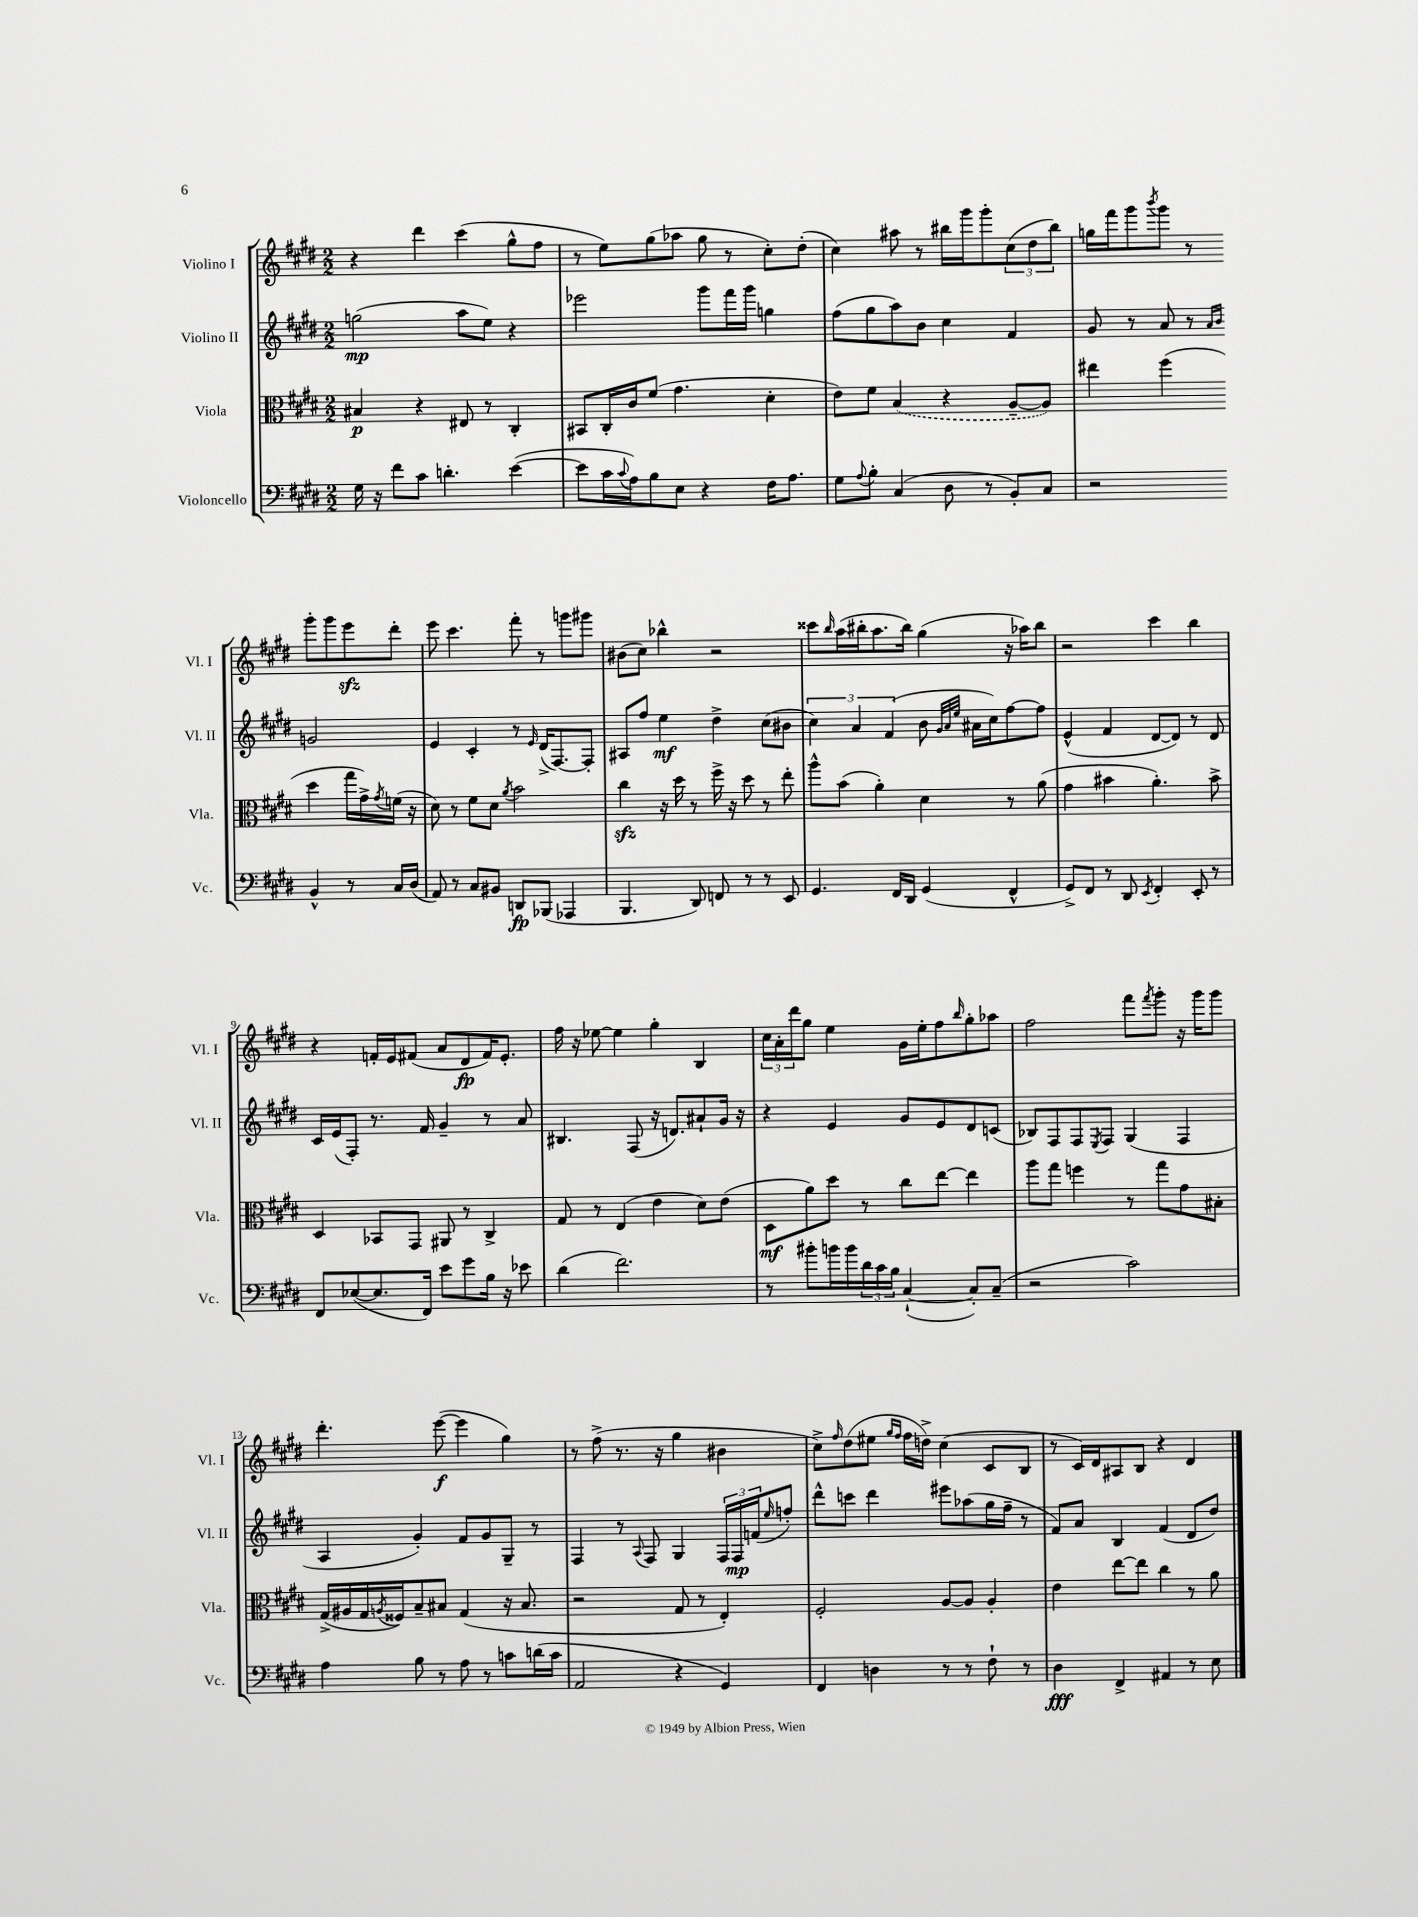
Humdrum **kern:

**kern	**dynam	**kern	**dynam	**kern	**dynam	**kern	**dynam
*part4	*part4	*part3	*part3	*part2	*part2	*part1	*part1
*staff4	*staff4	*staff3	*staff3	*staff2	*staff2	*staff1	*staff1
*I"Violoncello	*	*I"Viola	*	*I"Violino II	*	*I"Violino I	*
*I'Vc.	*	*I'Vla.	*	*I'Vl. II	*	*I'Vl. I	*
*clefF4	*	*clefC3	*	*clefG2	*	*clefG2	*
*k[f#c#g#d#]	*	*k[f#c#g#d#]	*	*k[f#c#g#d#]	*	*k[f#c#g#d#]	*
*M2/2	*	*M2/2	*	*M2/2	*	*M2/2	*
=1	=1	=1	=1	=1	=1	=1	=1
16G#\	.	4B#X/	p	(2ggn\	mp	4r	.
16r	.	.	.	.	.	.	.
8f#\L	.	.	.	.	.	.	.
8c#\J	.	4r	.	.	.	4ddd#\	.
4.dn'\	.	.	.	.	.	.	.
.	.	8E#X/	.	8aa\L	.	(4ccc#\	.
.	.	8r	.	8ee\J)	.	.	.
([4e\	.	4C#'/	.	4r	.	8gg#^^\L	.
.	.	.	.	.	.	8ff#\J	.
=2	=2	=2	=2	=2	=2	=2	=2
8e\L]	.	8BB#X/L	.	2eee-X\	.	8r	.
16c#\L	.	16C#'/L	.	.	.	8ee\L)	.
8qqc#/	.	.	.	.	.	.	.
16A\J)	.	16c#/J	.	.	.	.	.
8B\	.	(8f#/J	.	.	.	(8gg#\	.
8E\J	.	4.g#\	.	.	.	8aa-X\J	.
4r	.	.	.	8ggg#\L	.	8gg#\	.
.	.	.	.	16fff#\L	.	8r	.
.	.	.	.	16ggg#\JJ	.	.	.
16F#\KL	.	4d#'\	.	4ggn\	.	8cc#'\L)	.
8.A\J	.	.	.	.	.	.	.
.	.	.	.	.	.	(8dd#'\J	.
=3	=3	=3	=3	=3	=3	=3	=3
8G#\L	.	8e\L)	.	(8ff#\L	.	4cc#\)	.
8qqA/	.	.	.	.	.	.	.
8B'\J	.	8f#\J	.	8gg#\	.	.	.
(4C#/	.	(4B/	.	8aa\)	.	8aa#X\	.
.	.	.	.	8b\J	.	8r	.
8D#\	.	4r	.	4cc#\	.	16bb#X\LL	.
.	.	.	.	.	.	16ggg#\J	.
8r	.	.	.	.	.	8ggg#'\	.
8BB'/L)	.	[8A~/L	.	4f#/	.	(12cc#\	.
.	.	.	.	.	.	12dd#\	.
8C#/J	.	8A/J])	.	.	.	.	.
.	.	.	.	.	.	12bb#\J)	.
=4	=4	=4	=4	=4	=4	=4	=4
2r	.	4ee#X\	.	8g#/	.	16ggn\LL	.
.	.	.	.	.	.	16fff#\J	.
.	.	.	.	8r	.	8ggg#\	.
.	.	.	.	.	.	8qbbb/	.
.	.	(4ff#\	.	8a/	.	8ggg#\J	.
.	.	.	.	8r	.	8r	.
.	.	.	.	16qqa/LL	.	.	.
.	.	.	.	16qqb/JJ	.	.	.
4BB^^/	.	4dd#\	.	2gn/	.	8ggg#'\L	.
.	.	.	.	.	.	8ggg#\	.
8r	.	16gg#\LL	.	.	.	8eeezz\	.
.	.	16g#^\)	.	.	.	.	.
.	.	8qg#/	.	.	.	.	.
16C#/LL	.	(16fn\JJ	.	.	.	8ddd#'\J	.
(16D#/JJ	.	16r	.	.	.	.	.
!!LO:LB:g=z
=5	=5	=5	=5	=5	=5	=5	=5
8AA/)	.	8d#\)	.	4e/	.	8eee\	.
8r	.	8r	.	.	.	4.ccc#\	.
8C#/L	.	8f#\L	.	4c#'/	.	.	.
8BB#X/J	.	8d#\J	.	.	.	.	.
.	.	8qa/	.	.	.	.	.
8DDn/L	fp	2b\	.	8r	.	8fff#'\	.
.	.	.	.	16qqe/	.	.	.
(8BBB-X/J	.	.	.	(16d#^/KL	.	8r	.
.	.	.	.	[8.F#/)	.	.	.
4AAA-X/	.	.	.	.	.	8gggn\L	.
.	.	.	.	8F#'/J]	.	8ggg#X\J	.
=6	=6	=6	=6	=6	=6	=6	=6
4.BBB/	.	4cc#zz\	.	8A#X/L	.	(8b#X\L	.
.	.	.	.	8ff#/J	.	8cc#\J)	.
.	.	16r	.	4ee\	mf	4bb-X^^\	.
.	.	16dd#\	.	.	.	.	.
8DD#/)	.	8r	.	.	.	.	.
8FFn/	.	16ff#^\	.	4dd#^\	.	2r	.
.	.	16r	.	.	.	.	.
8r	.	8dd#\	.	.	.	.	.
8r	.	8r	.	(8cc#\L	.	.	.
8EE/	.	8ee'\	.	8b#X\J	.	.	.
=7	=7	=7	=7	=7	=7	=7	=7
4.GG#/	.	8aa^^\L	.	6cc#\)	.	8ccc##X\L	.
.	.	.	.	.	.	16qqbb/	.
.	.	(8b\J	.	.	.	(16aa\L	.
.	.	.	.	6a/	.	.	.
.	.	.	.	.	.	16bb#X'\J	.
.	.	4a'\)	.	.	.	8.aa\	.
.	.	.	.	(6f#/	.	.	.
16FF#/LL	.	.	.	.	.	.	.
16DD#/JJ	.	.	.	.	.	16bb#\Jk)	.
(4GG#/	.	4d#\	.	8b\	.	(4gg#\	.
.	.	.	.	32qqg#/LLL	.	.	.
.	.	.	.	32qqa/	.	.	.
.	.	.	.	32qqee/JJJ	.	.	.
.	.	.	.	16a#X\LL	.	.	.
.	.	.	.	16cc#\J)	.	.	.
4FF#^^/	.	8r	.	[8ff#\	.	16r	.
.	.	.	.	.	.	16aa-X\KL)	.
.	.	(8a\	.	8ff#\J]	.	8bb#\J	.
=8	=8	=8	=8	=8	=8	=8	=8
8GG#^/L)	.	4g#\	.	(4e^^/	.	2r	.
8FF#/J	.	.	.	.	.	.	.
8r	.	4b#X\	.	4f#/	.	.	.
8DD#/	.	.	.	.	.	.	.
8qEE/	.	.	.	.	.	.	.
4FF#'/	.	4.a'\)	.	[8d#/L	.	4ccc#\	.
.	.	.	.	8d#/J])	.	.	.
8EE'/	.	.	.	8r	.	4bb\	.
8r	.	8b#^\	.	8d#/	.	.	.
!!LO:LB:g=z
=9	=9	=9	=9	=9	=9	=9	=9
8FF#/L	.	4D#/	.	16c#/LL	.	4r	.
.	.	.	.	(16e/J	.	.	.
([8E-X/	.	.	.	8F#'/J)	.	.	.
8.E-/]	.	8BB-X/L	.	8.r	.	16fn'/LL	.
.	.	.	.	.	.	16e/J	.
.	.	8GG#/J	.	.	.	(8f#X/J	.
16FF#/Jk)	.	.	.	16f#/	.	.	.
8e\L	.	8AA#X/	.	4g#~/	.	8a/L	.
8g#\	.	8r	.	.	.	8d#/	fp
16B\Jk	.	4C#^/	.	8r	.	16f#/K)	.
16r	.	.	.	.	.	8.e'/J	.
8e-X\	.	.	.	8a/	.	.	.
=10	=10	=10	=10	=10	=10	=10	=10
(4d#\	.	8G#/	.	4.B#X/	.	16ff#\	.
.	.	.	.	.	.	16r	.
.	.	8r	.	.	.	[8ee-X\	.
2.f#\)	.	(4E/	.	.	.	4ee-\]	.
.	.	.	.	(8F#/	.	.	.
.	.	4e\	.	16r	.	4gg#'\	.
.	.	.	.	8.dn/L)	.	.	.
.	.	8d#\L)	.	8a#X`/	.	4B/	.
.	.	(8e\J	.	16g#/Jk	.	.	.
.	.	.	.	16r	.	.	.
=11	=11	=11	=11	=11	=11	=11	=11
8r	.	8D#\L	mf	4r	.	24cc#\LL	.
.	.	.	.	.	.	24a'\	.
.	.	.	.	.	.	24ddd#\J	.
8b#X'\L	.	8a\)	.	.	.	8gg#\J	.
16bn\L	.	8dd#\J	.	4e/	.	4ee\	.
16b\	.	.	.	.	.	.	.
24d#\	.	8r	.	.	.	.	.
24c#\	.	.	.	.	.	.	.
24B\JJ	.	.	.	.	.	.	.
([4C#`/	.	8cc#\L	.	8g#/L	.	16g#\LL	.
.	.	.	.	.	.	16ee'\J	.
.	.	[8ee\J	.	8e/	.	8ff#\	.
.	.	.	.	.	.	16qqbb/	.
8C#'/L])	.	4ee\]	.	8d#/	.	8gg#'\	.
(8C#~/J	.	.	.	(8cn/J	.	8aa-X\J	.
=12	=12	=12	=12	=12	=12	=12	=12
2r	.	8aa\L	.	8B-X/L)	.	2ff#\	.
.	.	8gg#\J	.	8F#/	.	.	.
.	.	4ffn\	.	8F#/	.	.	.
.	.	.	.	8qE/	.	.	.
.	.	.	.	8F#/J	.	.	.
2c#\)	.	8r	.	(4G#/	.	8fff#\L	.
.	.	.	.	.	.	8qfff#/	.
.	.	8gg#\L	.	.	.	8ggg#'\J	.
.	.	8g#\	.	4F#/	.	16r	.
.	.	.	.	.	.	16ggg#\KL	.
.	.	8B#X'\J	.	.	.	8ggg#\J	.
!!LO:LB:g=z
=13	=13	=13	=13	=13	=13	=13	=13
4A\	.	(16G#^/LL	.	4A/	.	4.ddd#'\	.
.	.	16A#X/	.	.	.	.	.
.	.	16G#/	.	.	.	.	.
.	.	8qAn/	.	.	.	.	.
.	.	16F##X/J)	.	.	.	.	.
8B\	.	8B~/	.	4g#'/)	.	.	.
8r	.	8B#X/J	.	.	.	([8eee\	f
8A\	.	(4G#/	.	8f#/L	.	4eee\]	.
8r	.	.	.	8g#/	.	.	.
8cn\L	.	16r	.	8G#~/J	.	4gg#\)	.
.	.	8.B#/	.	.	.	.	.
(16dn\L	.	.	.	8r	.	.	.
16c\JJ	.	.	.	.	.	.	.
=14	=14	=14	=14	=14	=14	=14	=14
2AA/	.	2r	.	4F#/	.	8r	.
.	.	.	.	.	.	(8ff#^\	.
.	.	.	.	8r	.	8.r	.
.	.	.	.	8qqA/	.	.	.
.	.	.	.	8F#/	.	.	.
.	.	.	.	.	.	16r	.
4r	.	8G#/	.	4G#/	.	4gg#\	.
.	.	8r	.	.	.	.	.
4GG#/)	.	4E'/)	.	24F#/LL	.	4b#X\	.
.	.	.	.	24F#/	mp	.	.
.	.	.	.	(24fn/J	.	.	.
.	.	.	.	16qqee/	.	.	.
.	.	.	.	8ffn'/J)	.	.	.
=15	=15	=15	=15	=15	=15	=15	=15
4FF#/	.	2F#'/	.	8ddd#^^\L	.	8cc#^\L)	.
.	.	.	.	.	.	16qqff#/	.
.	.	.	.	8cccn\J	.	(8dd#\	.
4Dn\	.	.	.	4ddd#\	.	8ee#X\J	.
.	.	.	.	.	.	16qqgg#/LL	.
.	.	.	.	.	.	16qqff#/JJ	.
.	.	.	.	.	.	16ff#\LL	.
.	.	.	.	.	.	16ddn^\JJ)	.
8r	.	[8A/L	.	8eee#X\L	.	(4cc#\	.
8r	.	8A/J]	.	(8aa-X\	.	.	.
8F#`\	.	4A'/	.	16gg#\L	.	8c#/L	.
.	.	.	.	16ff#~\JJ	.	.	.
8r	.	.	.	8r	.	8B/J	.
=16	=16	=16	=16	=16	=16	=16	=16
4D#\	fff	4e\	.	8f#/L)	.	8r	.
.	.	.	.	8a/J	.	16c#/LL)	.
.	.	.	.	.	.	16d#/J	.
4FF#^/	.	[8ee\L	.	4B/	.	8A#X/	.
.	.	8ee\J]	.	.	.	8B/J	.
4AA#X/	.	4cc#\	.	(4f#/	.	4r	.
8r	.	8r	.	8d#/L	.	4d#/	.
8E\	.	8a\	.	8dd#/J)	.	.	.
==	==	==	==	==	==	==	==
*-	*-	*-	*-	*-	*-	*-	*-
